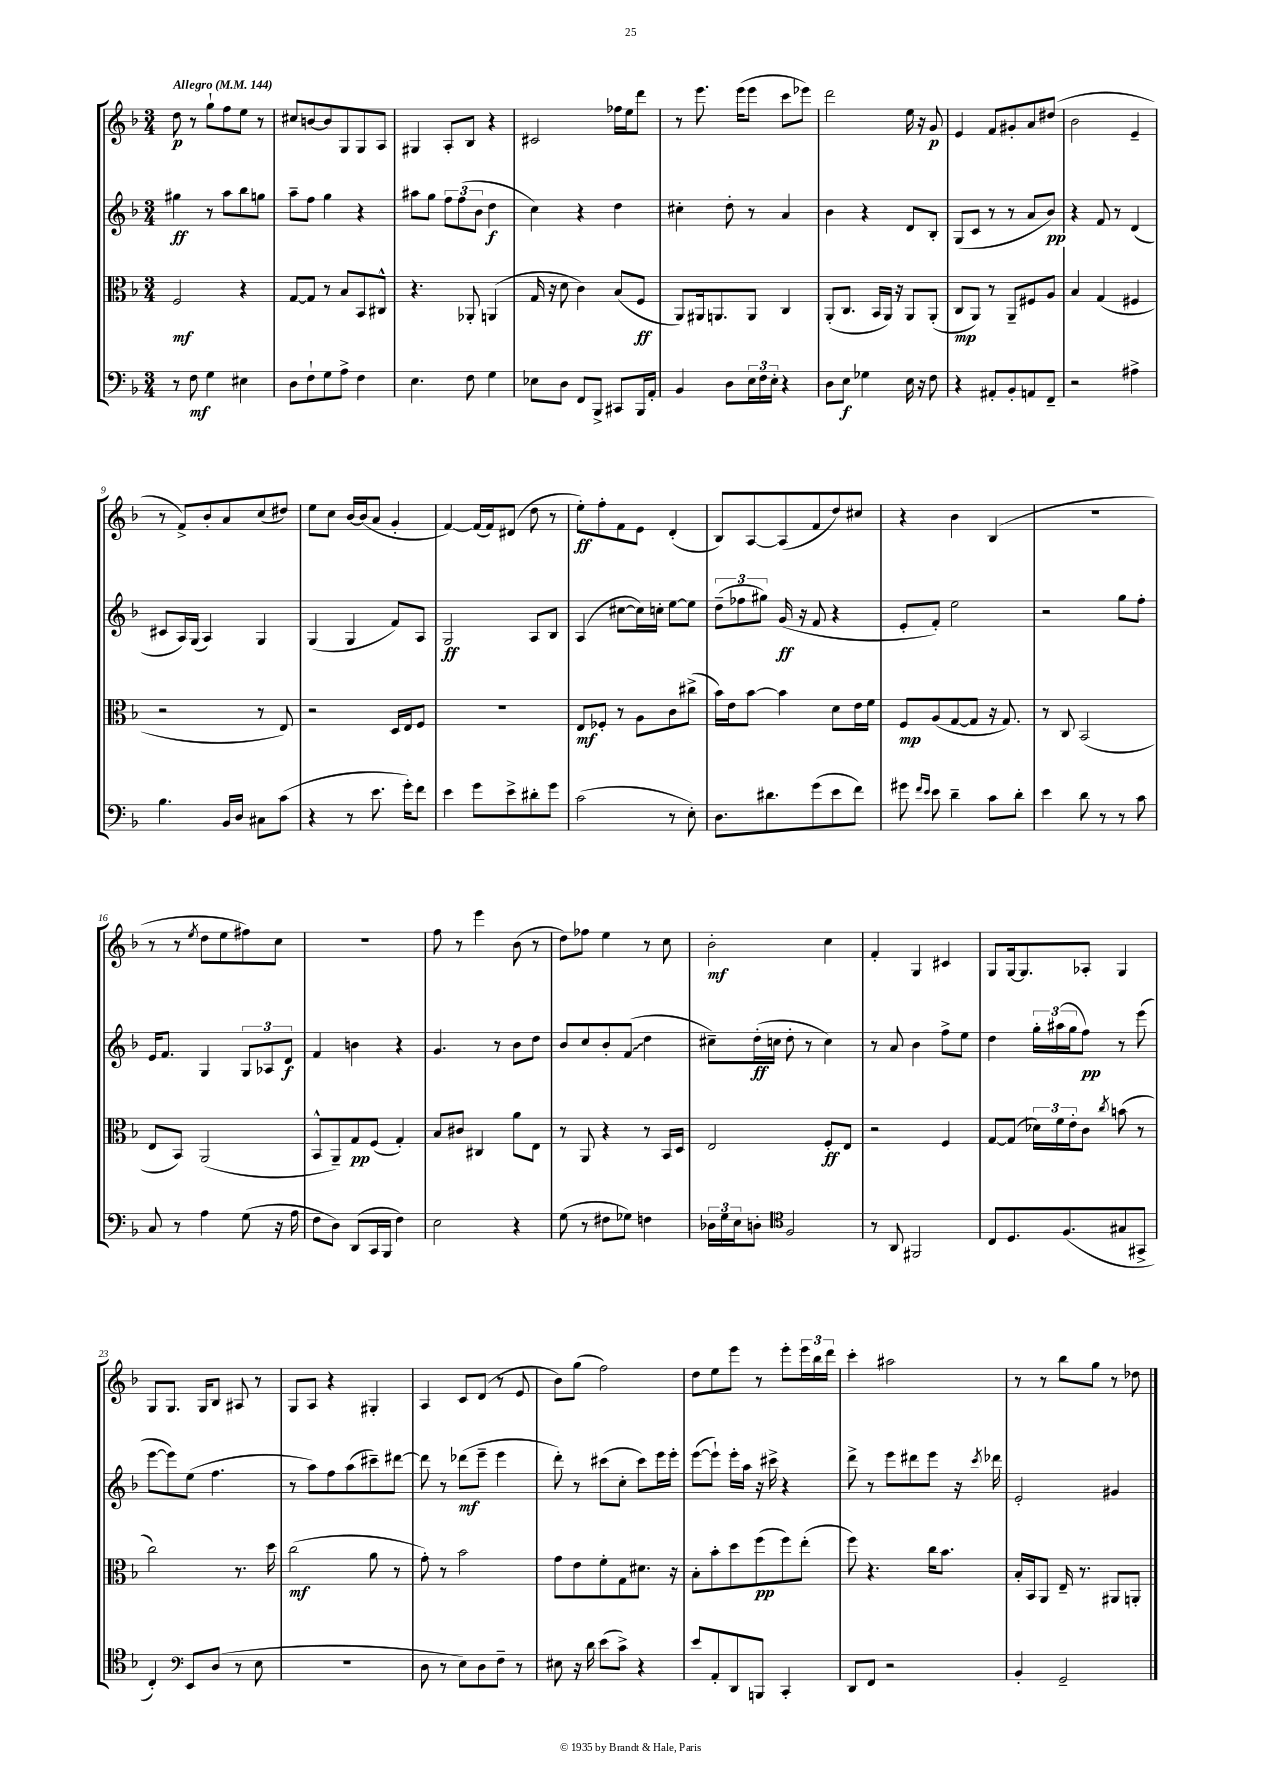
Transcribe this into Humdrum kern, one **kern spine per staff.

**kern	**kern	**kern	**kern
*staff4	*staff3	*staff2	*staff1
*clefF4	*clefC3	*clefG2	*clefG2
*k[b-]	*k[b-]	*k[b-]	*k[b-]
*M3/4	*M3/4	*M3/4	*M3/4
*MM144	*MM144	*MM144	*MM144
8r	2F	4gg#	8dd
8F	.	.	8r
4G	.	8r	8gg`
.	.	8aa	8ff
4E#	4r	8bb-	8ee
.	.	8gg	8r
=	=	=	=
8D	[8G	8aa~	8cc#
8F`	8G]	8ff	[8b
8G	8r	4gg	8b]
8A^	8B-	.	8G
4F	8BB-	4r	8G
.	8C#^^	.	8A
=	=	=	=
4.E	4.r	8aa#	4G#
.	.	8gg	.
.	.	12ff	8A'
.	.	(12ff	.
8F	8AA-'	.	8B-
.	.	12b-	.
4G	(4AA	4dd	4r
=	=	=	=
8E-	16G	4cc)	2c#
.	16r	.	.
8D	8d	.	.
8FF	4c)	4r	.
8BBB-^	.	.	.
8CC#	(8B-	4dd	16ff-
.	.	.	16ee
16BBB-	8F	.	8ddd
16AA'	.	.	.
=	=	=	=
4BB-	8AA)	4cc#'	8r
.	16AA#	.	8.eee
.	8.AA	.	.
8D	.	8dd'	.
.	.	.	(16eee
24E	8AA	8r	8eee
24F	.	.	.
24E'	.	.	.
4r	4C	4a	8ccc
.	.	.	8eee-)
=	=	=	=
8D	(8AA'	4b-	2ddd
8E	8.C	.	.
4G-	.	4r	.
.	16BB-	.	.
.	16AA)	.	.
.	16r	.	.
16E	8AA	8d	16ee
16r	.	.	16r
8F	(8AA'	8B-'	8g
=	=	=	=
4r	8C	(8G	4e
.	8AA)	8c	.
8AA#'	8r	8r	8f
8BB-'	8AA~	8r	8g#'
8AA	8F#	8a	8a
8FF~	8A	8b-)	(8dd#
=	=	=	=
2r	4B-	4r	2b-
.	(4G	8f	.
.	.	8r	.
4A#^	4F#	(4d	4e~
=	=	=	=
4.B-	2r	8c#	8r
.	.	16A)	8f^)
.	.	(16G	.
.	.	4A)	8b-'
16BB-	.	.	8a
16D	.	.	.
8C#	8r	4G	(8cc
(8c	8E)	.	8dd#)
=	=	=	=
4r	2r	(4G	8ee
.	.	.	8cc
8r	.	4G	[16b-
.	.	.	(16b-]
8.e	.	.	8a
.	16D	8f)	4g'
16g')	16E	.	.
8f	8F	8A	.
=	=	=	=
4e	2.r	2G	[4f)
8g	.	.	(16f]
.	.	.	16f)
8e^	.	.	(8d#
8d#'	.	8A	8dd
8g	.	8B-	8r
=	=	=	=
(2c	8E	(4A	8ee')
.	8F-'	.	8ff'
.	8r	[8cc#	8f
.	8A	16cc#])	8e
.	.	16cc'	.
8r	8c	[8ee	(4d'
8E')	(8cc#^	8ee]	.
=	=	=	=
8.D	16b-)	(12dd~	8B-)
.	16e	.	.
.	.	12ff-	.
.	[8b-	.	[8A
.	.	12gg#)	.
8.d#	.	.	.
.	4b-]	(16g	(8A]
.	.	16r	.
(8g	.	8f	8f
8e	8d	4r	8dd)
8f)	16e	.	8cc#
.	16f	.	.
=	=	=	=
8g#	8F	8e'	4r
16qqf	.	.	.
16qqe	.	.	.
8e	(8A	8f')	.
4d~	[8G	2ee	4b-
.	8G]	.	.
8c	16r	.	(4B-
.	8.G)	.	.
8d'	.	.	.
=	=	=	=
4e	8r	2r	2.r
.	8C	.	.
8d	(2BB-	.	.
8r	.	.	.
8r	.	8gg	.
8c	.	8ff'	.
=	=	=	=
8C	8E	16e	8r
.	.	8.f	.
8r	8BB-)	.	8r
.	.	.	8qee
4A	(2AA	4G	8dd
.	.	.	8ee
(8G	.	12G	8ff#)
.	.	12A-	.
16r	.	.	8cc
.	.	12d	.
16A	.	.	.
=	=	=	=
8F	8BB-^^	4f	2.r
8D)	8AA~)	.	.
(8DD	8G	4b	.
16CC	(8F	.	.
16BBB-	.	.	.
4F)	4G')	4r	.
=	=	=	=
2E	8B-	4.g	8ff
.	8c#	.	8r
.	4C#	.	4eee
.	.	8r	.
4r	8a	8b-	(8b-
.	8E	8dd	8r
=	=	=	=
(8G	8r	8b-	8dd)
8r	8AA	8cc	8ff-
8F#	4r	8b-'	4ee
8G-)	.	(8f	.
4F	8r	4dd	8r
.	16BB-	.	8cc
.	16D	.	.
=	=	=	=
24D-	2E	8cc#~)	2b-'
24G	.	.	.
24E	.	.	.
8D'	.	(16dd'	.
.	.	16cc	.
*clefC4	*	*	*
2F	.	8dd'	.
.	.	8r	.
.	8F'	4cc)	4cc
.	8E	.	.
=	=	=	=
8r	2r	8r	4f'
8AA	.	8a	.
2FF#	.	4b-	4G
.	4F	8ff^	4c#
.	.	8ee	.
=	=	=	=
8C	[8G	4dd	8G
8.D	(8G]	.	[16G
.	.	.	8.G]
.	24d-)	24gg'	.
.	24f	(24aa#	.
(8.F	.	.	.
.	24e'	24gg	.
.	8c	8ff)	8A-'
.	8qcc	.	.
8G#	(8b	8r	4G
8GG#^	8r	(8eee	.
=	=	=	=
4C')	2cc)	[8eee	8G
.	.	8eee])	8.G
*clefF4	*	*	*
8EE	.	(8ee	.
.	.	.	16G
(8D	.	4.ff	8B-
8r	8.r	.	8A#
8E	.	.	8r
.	16dd	.	.
=	=	=	=
2.r	(2cc	8r	8G
.	.	8aa)	8A
.	.	8ff	4r
.	.	(8aa	.
.	8a	8ccc#~)	4G#'
.	8r	[8ddd#	.
=	=	=	=
8D	8g')	8ddd#]	4A
8r	8r	8r	.
8E)	2b-	(8ddd-	8c
8D	.	8eee~	(8d
8F~	.	4eee	8r
8r	.	.	8e
=	=	=	=
8E#	8g	8ddd')	8b-)
16r	8e	8r	(8gg
16d	.	.	.
(8e	8f'	(8ccc#	2ff)
8c^)	8G	8cc'	.
4r	8.d#	8ccc#)	.
.	.	16eee	.
.	16r	16eee'	.
=	=	=	=
8e	8B-'	([8eee	8dd
8AA'	8b-'	8eee`])	8ee
8DD	8dd	16eee'	8eee
.	.	16aa	.
8BBB	(8ff	16r	8r
.	.	16ccc#^	.
4CC'	8ff)	4r	8eee'
.	(8ee'	.	24eee
.	.	.	24bb-
.	.	.	24ddd
=	=	=	=
8DD	8ff)	8ddd^	4ccc'
8FF	4.r	8r	.
2r	.	8eee	2aa#
.	.	8ddd#	.
.	16cc	8eee	.
.	8.b-	.	.
.	.	16r	.
.	.	8qccc	.
.	.	16ddd-	.
=	=	=	=
4BB-'	16B-'	2e'	8r
.	16BB-	.	.
.	8AA	.	8r
2GG~	16E~	.	8bb-
.	8.r	.	.
.	.	.	8gg
.	8AA#	4g#	8r
.	8AA'	.	8dd-
==	==	==	==
*-	*-	*-	*-
